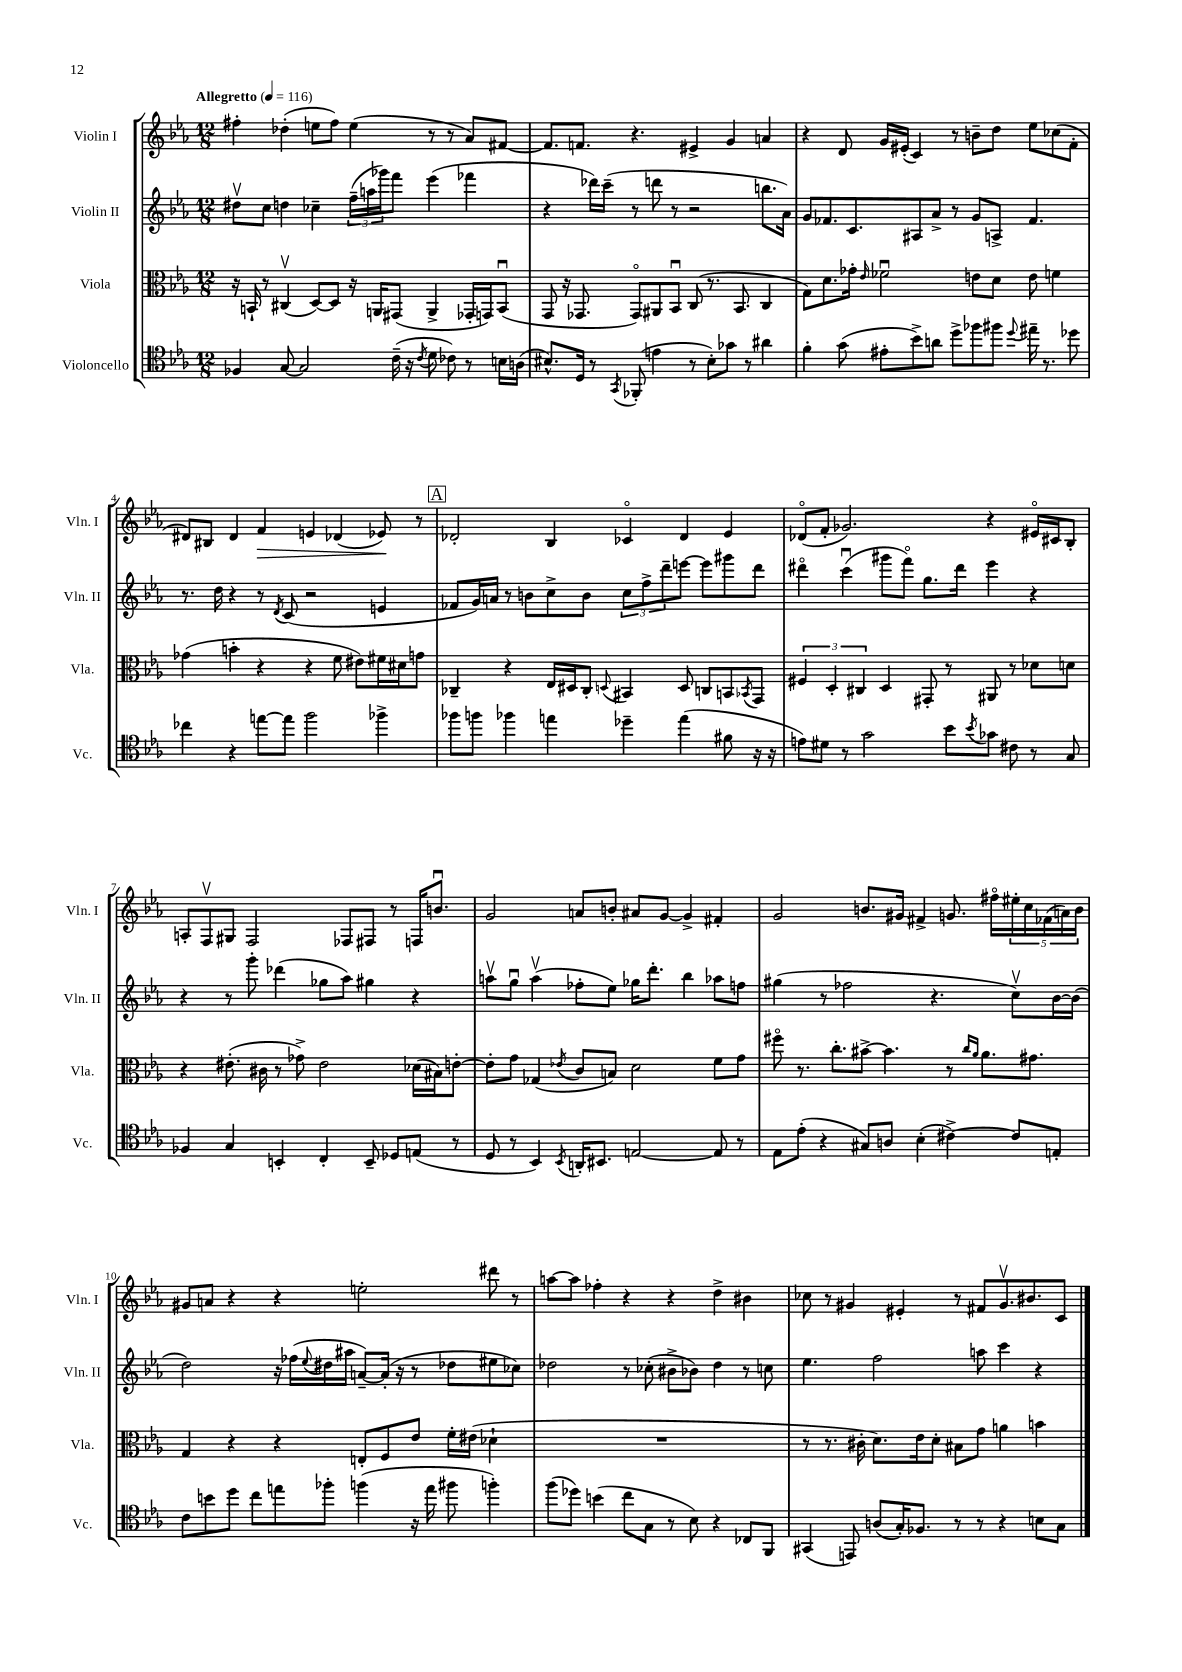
<<
\new StaffGroup <<
\new Staff = "s0" \with { instrumentName = "Violin I" shortInstrumentName = "Vln. I" } {
    \clef treble \key ees \major \numericTimeSignature \time 12/8 \tempo "Allegretto" 4 = 116
    fis''4-. des''4-.( e''8 fis''8) e''4( r8 r8 aes'8) fis'8~ |
    fis'8. f'8. r4. eis'4-> g'4 a'4 |
    r4 d'8 g'16 eis'16-.( c'4) r8 b'8-- d''8 ees''8 ces''8( f'8-. |
    dis'8) bis8 dis'4 f'4\> e'4 des'4( ees'8\!) r8 |
    \mark \markup { \box "A" } des'2-. bes4 ces'4\flageolet des'4 ees'4 |
    des'8\flageolet( f'8-. ges'2.) r4 eis'16\flageolet cis'16 bes8-. |
    a8-. f8\upbow gis8 f2 fes8 fis8 r8 f16 b'8.\downbow |
    g'2 a'8 b'8-. ais'8 g'8~ g'4-> fis'4-. |
    g'2 b'8. gis'16 fis'4-> g'8. fis''16\flageolet \tuplet 5/4 { eis''16-. c''16 fes'16( a'16) b'16 } |
    gis'8 a'8 r4 r4 e''2-. dis'''8 r8 |
    a''8~ a''8 fes''4-. r4 r4 d''4-> bis'4 |
    ces''8 r8 gis'4 eis'4-. r8 fis'8 gis'8.\upbow bis'8. c'8 \bar "|." |
}
\new Staff = "s1" \with { instrumentName = "Violin II" shortInstrumentName = "Vln. II" } {
    \clef treble \key ees \major \numericTimeSignature \time 12/8
    dis''8\upbow c''8 d''4 ces''4-- \tuplet 3/2 { f''16--( a''16 ges'''16) } f'''8 ees'''4( fes'''4 |
    r4 des'''16) c'''16--( r8 d'''8 r8 r2 b''8. aes'16) |
    g'8 fes'8. c'8. ais8 aes'8-> r8 g'8 a8-> fes'4. |
    r8. d''16 r4 r8 \acciaccatura { d'8 } c'8( r2 e'4 |
    \mark \markup { \box "A" } fes'8 g'16) a'16 r8 b'8 c''8-> b'8 \tuplet 3/2 { c''8 f''8-> d'''8-- } e'''8~ e'''8 gis'''8 d'''8 |
    dis'''4\flageolet c'''4\downbow( gis'''8 f'''8\flageolet) g''8. dis'''16 ees'''4 r4 |
    r4 r8 g'''8-. des'''4( ges''8 aes''8) gis''4 r4 |
    a''8\upbow g''8\downbow a''4\upbow( fes''8-. ees''8) ges''16 d'''8.-. bes''4 aes''8 f''8 |
    gis''4( r8 fes''2 r4. c''8\upbow) bes'16~ bes'16( |
    d''2) r16 fes''16( \appoggiatura { ees''8 } dis''16 ais''16 a'8~--) a'16-.( r16 r8 des''8 eis''8 ces''8) |
    des''2 r8 ces''8-.( bis'8-> bes'8) des''4 r8 c''8 |
    ees''4. f''2 a''8 c'''4 r4 \bar "|." |
}
\new Staff = "s2" \with { instrumentName = "Viola" shortInstrumentName = "Vla." } {
    \clef alto \key ees \major \numericTimeSignature \time 12/8
    r16 b,16-! r8 cis4\upbow( d8~) d8 r16 a,16 gis,8( a,4-> ges,16-. g,16) b,8\downbow( |
    g,8 r16 ges,8. ges,8\flageolet) ais,8 bes,8\downbow c8( r8. bes,8. c4 |
    g8) d'8. ges'16-. \grace { ees'16 } fes'2\downbow e'8 d'8 e'8 f'4 |
    ges'4( b'4-. r4 r4 f'8 eis'8) fis'16 dis'16 g'8 |
    \mark \markup { \box "A" } ces4-- r4 ees16 dis16 ces8-. \appoggiatura { d8 } bis,4 d8 c8 b,8 \acciaccatura { bes,8 } g,8 |
    \tuplet 3/2 { fis4 d4-. cis4 } d4 gis,8-. r8 ais,8 r8 des'8 d'8 |
    r4 eis'8.-.( cis'16 r8 ges'8->) eis'2 des'16( bis16) e'8~-. |
    e'8-. g'8 ges4( \acciaccatura { ees'8 } c'8 b8) d'2 f'8 g'8 |
    fis''8\flageolet r8. c''8.-. bis'8~-> bis'4. r8 \grace { c''16 aes'16 } aes'8. gis'8. |
    g4 r4 r4 e8-. f8 ees'8 f'16-. eis'16( des'4-! |
    R1. |
    r8 r8. cis'16-. d'8.) ees'16 d'8-. bis8 g'8 a'4 b'4 \bar "|." |
}
\new Staff = "s3" \with { instrumentName = "Violoncello" shortInstrumentName = "Vc." } {
    \clef tenor \key ees \major \numericTimeSignature \time 12/8
    fes4 g8~ g2 c'16--( r16 \acciaccatura { c'8 } d'8 ces'8) r8 b16 a16( |
    bis8.-^) d16 r8 \acciaccatura { g,8 } fes,8-.( e'4 r8 bis8-.) ges'8 r8 ais'4 |
    f'4-. g'8( eis'8-. bes'8->) a'8 d''8-> fes''8 fis''8 \appoggiatura { d''8 } eis''16-- r8. des''8 |
    ces''4 r4 e''8~ e''8 f''2 fes''4-> |
    \mark \markup { \box "A" } fes''8 f''8 fes''4 e''4 des''4-- e''4( fis'8 r16 r16 |
    e'8) dis'8 r8 g'2 bes'8 \acciaccatura { bes'8 } ges'8 cis'8 r8 g8 |
    fes4 g4 b,4-. c4-. b,8-- des8 e8( r8 |
    d8 r8 bes,4) \acciaccatura { bes,8 } a,16-. bis,8. e2~ e8 r8 |
    ees8 ees'8-.( r4 gis8) a8 bes4-.( cis'4~->) cis'8 e8-. |
    c'8 b'8 d''8 c''8 e''8 fes''8-. f''4( r16 e''16 fis''8 f''4-.) |
    f''8( des''8) b'4( c''8 g8 r8 bes8) r4 ces8 f,8 |
    gis,4( e,8) a8( g16-.) fes8. r8 r8 r4 b8 g8 \bar "|." |
}
>>
>>
